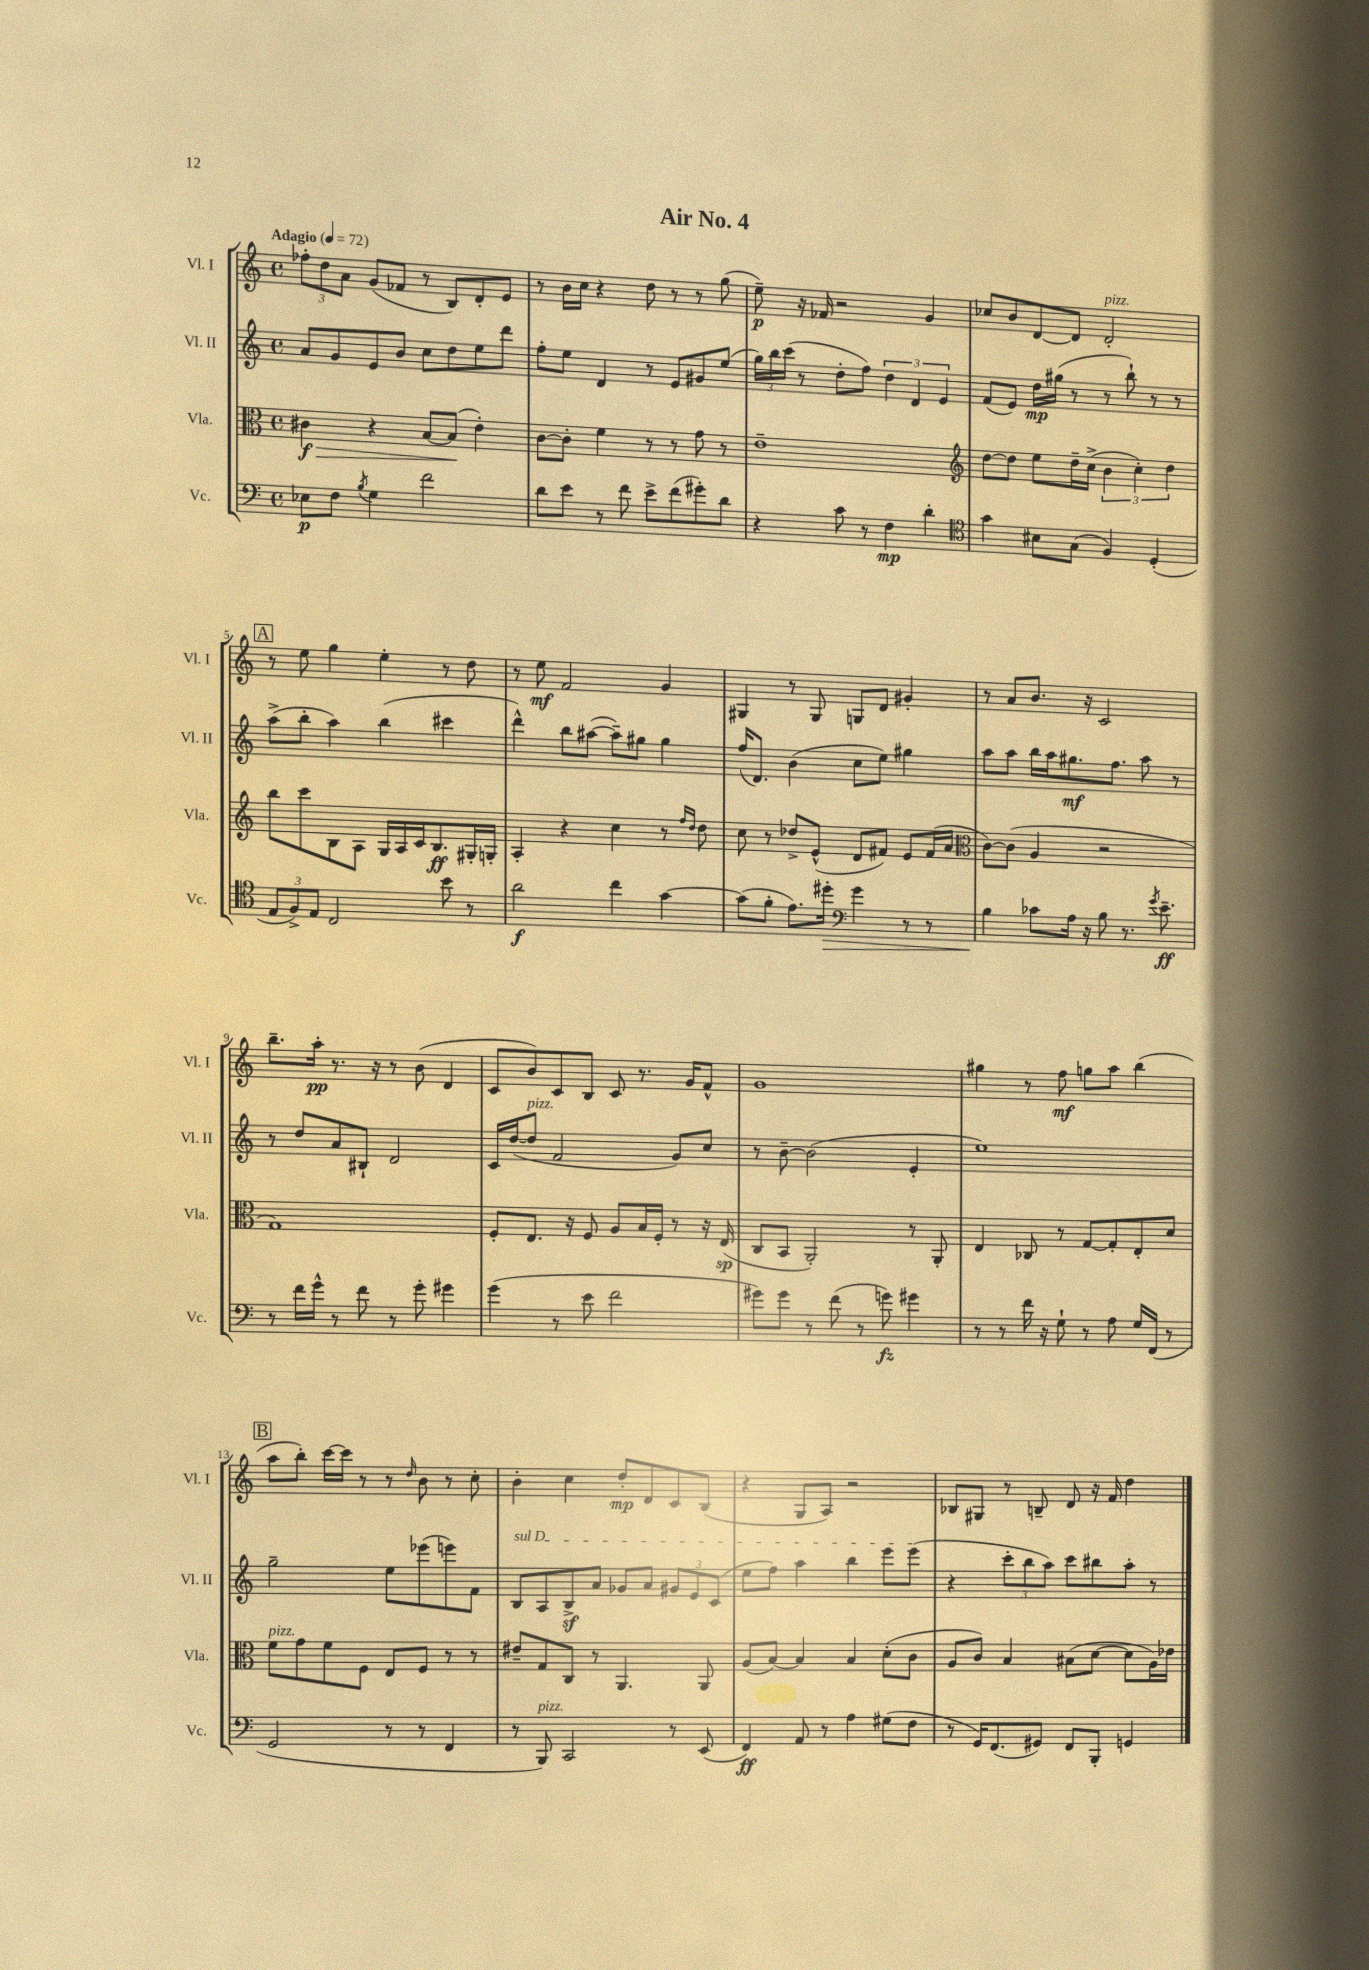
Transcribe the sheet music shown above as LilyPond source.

\header { title = "Air No. 4" }
<<
\new StaffGroup <<
\new Staff = "s0" \with { instrumentName = "Vl. I" shortInstrumentName = "Vl. I" } {
    \clef treble \key c \major \defaultTimeSignature \time 4/4 \tempo "Adagio" 4 = 72
    \tuplet 3/2 { fes''8-. d''8 a'8 } g'8( fes'8 r8 b8) d'8-. e'8 |
    r8 b'16 c''16 r4 d''8 r8 r8 g''8( |
    e''8--\p) r16 fes'16 r2 g'4 |
    ces''8 b'8 d'8~ d'8 d'2-.^\markup { \italic "pizz." } |
    \mark \markup { \box "A" } r8 e''8 g''4 e''4-. r8 d''8 |
    r8 e''8\mf f'2 g'4 |
    gis4 r8 gis8 g8 d'8 gis'4-. |
    r8 a'8 b'8. r16 c'2 |
    b''8.-- a''16-.\pp r8. r16 r8 b'8( d'4 |
    c'8 b'8) c'8 b8 c'8 r8. g'16 f'8-^ |
    g'1 |
    gis''4 r8 f''8\mf g''8 a''8 b''4( |
    \mark \markup { \box "B" } a''8 b''8-.) c'''16~ c'''16 r8 r8 \grace { d''16 } b'8 r8 c''8-. |
    b'4-. c''4 d''8-.\mp d'8 c'8 b8( |
    r4 g8 a8) r2 |
    bes8 gis8 r8 b8-- d'8 r16 f'16 d''4 \bar "|." |
}
\new Staff = "s1" \with { instrumentName = "Vl. II" shortInstrumentName = "Vl. II" } {
    \clef treble \key c \major \defaultTimeSignature \time 4/4
    a'8 g'8 e'8 b'8 c''8 d''8 e''8 d'''8 |
    f''8-. e''8 d'4 r8 e'8 gis'8 e''8( |
    \tuplet 3/2 { g''16) b''16 c'''16( } r8 d''8-. f''8) \tuplet 3/2 { d''4 d'4 e'4 } |
    f'8( e'8) d''16\mp gis''16( r8 r8 b''8-!) r8 r8 |
    \mark \markup { \box "A" } a''8->( b''8-. a''4) b''4( cis'''4 |
    d'''4-^) b''8 ais''8~( ais''8--) gis''8 gis''4 |
    f''16( d'8.) b'4( c''8 e''8) gis''4 |
    a''8 a''8 b''16 a''16 gis''8.\mf f''8. a''8 r8 |
    r8 d''8 a'8 bis8-! d'2 |
    c'16 d''16~( d''8^\markup { \italic "pizz." } f'2 g'8) c''8 |
    r8 b'8~-- b'2( e'4-. |
    e''1) |
    \mark \markup { \box "B" } g''2-- e''8 ees'''8( e'''8) f'8 |
    \once \override TextSpanner.bound-details.left.text = \markup { \italic "sul D" } b8\startTextSpan a8 b8->\sf a'8 ges'8 a'8 \tuplet 3/2 { gis'8 e'8 c'8( } |
    e''8 f''8) a''4 b''4 e'''8 e'''8\stopTextSpan( |
    r4 \tuplet 3/2 { c'''8-. b''8 a''8) } c'''8 bis''8 a''8-. r8 \bar "|." |
}
\new Staff = "s2" \with { instrumentName = "Vla." shortInstrumentName = "Vla." } {
    \clef alto \key c \major \defaultTimeSignature \time 4/4
    cis'4\f\> r4 b8~ b8\!( e'4-.) |
    c'8~ c'8-. f'4 r8 r8 g'8 r8 |
    e'1-- |
    \clef treble d''8~ d''8 e''8 d''16-- c''16->( \tuplet 3/2 { b'4 c''4-.) d''4 } |
    \mark \markup { \box "A" } b''8 c'''8 b8 a8 g16 a16 c'16 b8.\ff gis16-. g16-. |
    a4-. r4 c''4 r8 \grace { f''16 d''16 } d''8 |
    c''8 r8 des''8-> e'8-^( d'8 fis'8) e'8 fis'16( a'16 |
    \clef alto c'8~) c'8( a4 r2 |
    g1) |
    f8-. e8. r16 f8 a8 b16 f16-. r8 r16 e16\sp( |
    c8 b,8 a,2-.) r8 a,8-. |
    e4 ces8 r8 g8~ g8-. e8-. d'8 |
    \mark \markup { \box "B" } f'8^\markup { \italic "pizz." } g'8 f'8 f8 e8 f8 r8 r8 |
    eis'8-- g8 c8 r8 a,4. a,8 |
    a8( b8~) b4 b4 d'8-.( c'8 |
    a8 c'8) b4 bis8( d'8~ d'8 a16) ees'16 \bar "|." |
}
\new Staff = "s3" \with { instrumentName = "Vc." shortInstrumentName = "Vc." } {
    \clef bass \key c \major \defaultTimeSignature \time 4/4
    ees8\p f8 \acciaccatura { b8 } g4 f'2 |
    d'8 e'8 r8 f'8 e'8-> f'8( gis'8-.) d'8 |
    r4 c'8 r8 f4\mp d'4-. |
    \clef tenor g'4 bis8 g8( f4) d4-.( |
    \mark \markup { \box "A" } \tuplet 3/2 { e8 f8->) e8 } c2 b'8 r8 |
    a'2\f c''4 g'4~ |
    g'8( f'8-. e'8.) dis''16-.\> \clef bass g'4 r8 r8 |
    b4\! ces'8 a16 r16 b8 r8. \acciaccatura { g'8 } e'8.--\ff |
    r8 f'16 g'16-^ r8 f'8 r8 g'8-. gis'4 |
    g'4( r8 e'8 f'2 |
    gis'8) gis'8 r8 f'8( r8 g'8\fz) gis'4 |
    r8 r8 f'16 r16 g8-! r8 a8 g16 f,16( r8 |
    \mark \markup { \box "B" } g,2 r8 r8 f,4 |
    r8 b,,8^\markup { \italic "pizz." }) c,2 r8 e,8( |
    f,4\ff) a,8 r8 a4 gis8( f8 |
    r8 g,16) f,8.( gis,8) f,8 b,,8-. g,4 \bar "|." |
}
>>
>>
